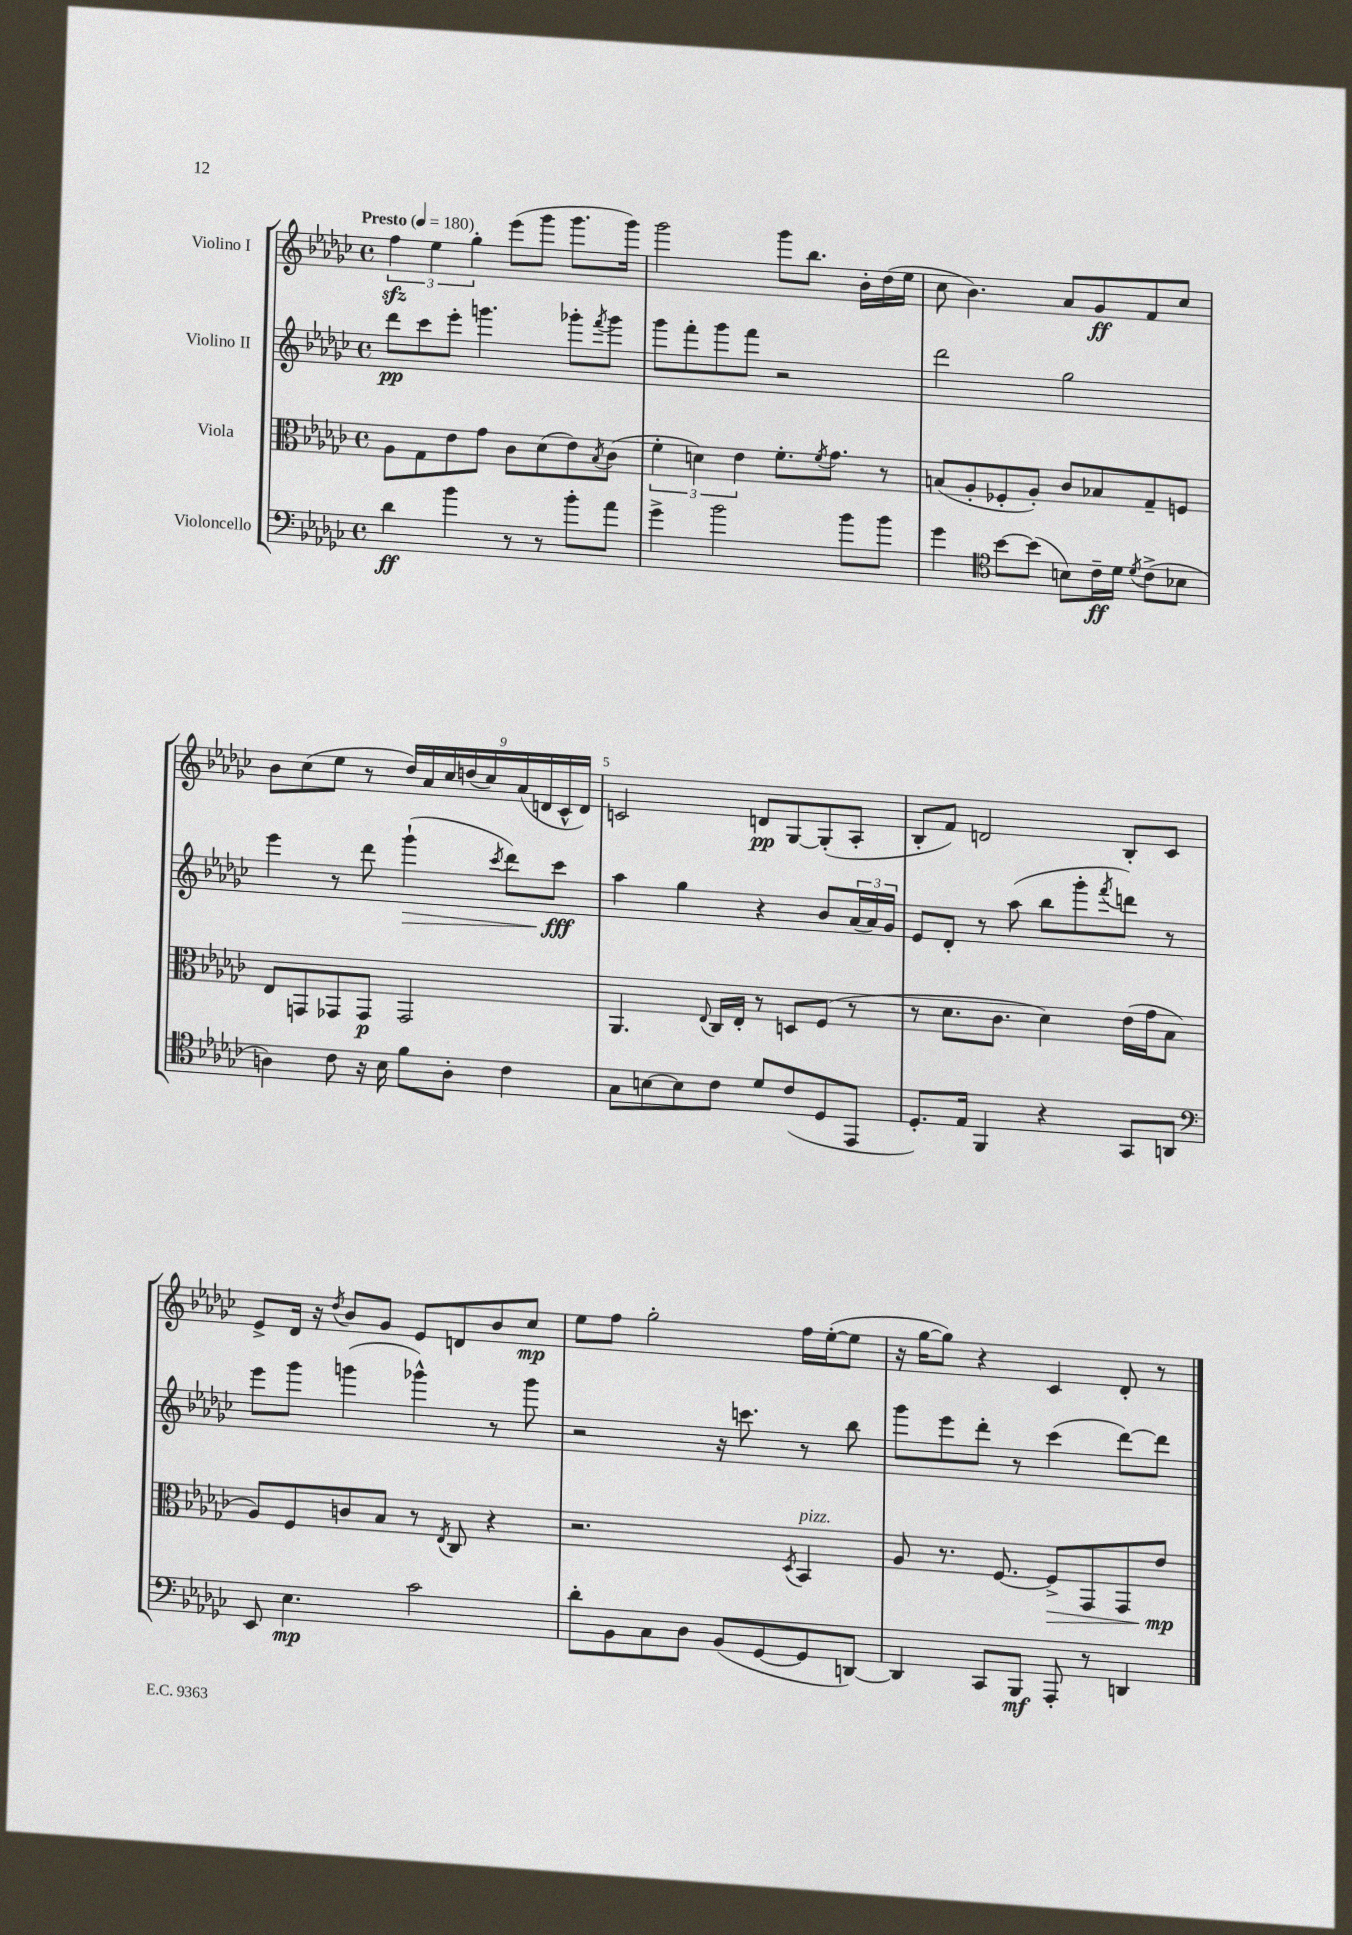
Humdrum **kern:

**kern	**kern	**kern	**kern
*staff4	*staff3	*staff2	*staff1
*clefF4	*clefC3	*clefG2	*clefG2
*k[b-e-a-d-g-c-]	*k[b-e-a-d-g-c-]	*k[b-e-a-d-g-c-]	*k[b-e-a-d-g-c-]
*M4/4	*M4/4	*M4/4	*M4/4
*met(c)	*met(c)	*met(c)	*met(c)
*MM180	*MM180	*MM180	*MM180
4d-	8A-	8ddd-	6ff
.	8G-	8ccc-	.
.	.	.	6ee-
4b-	8e-	8eee-'	.
.	.	.	6gg-'
.	8g-	4.ggg	.
8r	8c-	.	(8eee-
8r	(8d-	.	8ggg-
8b-'	8e-)	8ggg-'	8.ggg-
.	8qB-	8qfff	.
8a-	(8c-	8ggg-	.
.	.	.	16ggg-)
=	=	=	=
4g-^	6f'	8ggg-	2ggg-
.	.	8fff'	.
.	6d)	.	.
2b-	.	8ggg-	.
.	6e-	.	.
.	.	8fff	.
.	8.f'	2r	8ggg-
.	.	.	8.bb-
.	8qf	.	.
.	8.g-	.	.
8b-	.	.	.
.	.	.	16b-'
8b-	8r	.	(16dd-
.	.	.	16ee-
=	=	=	=
4g-	(8B	2ddd-	8cc-
.	8A-'	.	4.b-)
*clefC4	*	*	*
[8b-	8F-'	.	.
(8b-]	8A-')	.	.
8B)	8c-	2gg-	8a-
16c-~	8B-	.	8g-
16d-	.	.	.
8qd-	.	.	.
(8c-^	8G-~	.	8f
8B-	8F	.	8cc-
=	=	=	=
4A)	8E-	4eee-	8b-
.	8GG	.	(8cc-
8c-	8GG-	8r	8ee-
16r	8GG-	8ddd-	8r
16B-	.	.	.
8f	2GG-	(4ggg-`	18dd-)
.	.	.	18a-
.	.	.	18cc-
8A'	.	.	.
.	.	.	(18dd
.	.	.	18cc-)
.	.	8qccc-	.
4c-	.	8ddd-)	.
.	.	.	(18a-
.	.	.	18d
.	.	8ccc-	.
.	.	.	18c-^^
.	.	.	18d)
=	=	=	=
8G-	4.AA-	4aa-	2c
[8B	.	.	.
8B]	.	4gg-	.
.	8qqE-	.	.
8c-	16C-	.	.
.	16E-'	.	.
8d-	8r	4r	8d
(8c-	8D	.	[8G-
8D-	(8F	8b-	(8G-']
8EE-	8r	(24a-	8A-'
.	.	24a-)	.
.	.	24g-	.
=	=	=	=
8.D-')	8r	8e-	8B-'
.	8.d-	8d-'	8f)
16E-	.	.	.
4FF	.	8r	2d
.	8.c-	.	.
.	.	(8aa-	.
4r	4d-)	8bb-	.
.	.	8ggg-'	.
.	.	8qfff	.
8GG-	(16e-	8ddd)	8B-'
.	16g-	.	.
8AA	8B-	8r	8c-
=	=	=	=
*clefF4	*	*	*
8EE-	8A-)	8eee-	8e-^
4.E-	8F	8ggg-	16d-
.	.	.	16r
.	.	.	8qdd-
.	8c	(4ggg	8b-
.	8B-	.	8g-
2c-	8r	4ggg-^^)	8e-
.	8qE-	.	.
.	8C-	.	8d
.	4r	8r	8b-
.	.	8ggg-	8cc-
=	=	=	=
8d-'	2.r	2r	8ee-
8BB-	.	.	8ff
8C-	.	.	2gg-'
8D-	.	.	.
(8BB-	.	16r	.
.	.	8.ccc	.
[8GG-	.	.	.
.	8qD-	.	.
8GG-]	4BB-	8r	16ff
.	.	.	([16ee-'
[8DD)	.	8bb-	8ee-]
=	=	=	=
4DD]	8A-	8ggg-	16r
.	.	.	[16gg-
.	8.r	8eee-	8gg-])
8CC-	.	8ddd-'	4r
.	[8.F	.	.
8BBB-	.	8r	.
8AAA-'	8F^]	(4ccc-	4c-
8r	8GG-	.	.
4DD	8GG-	[8ddd-)	8d-'
.	8e-	8ddd-]	8r
==	==	==	==
*-	*-	*-	*-
